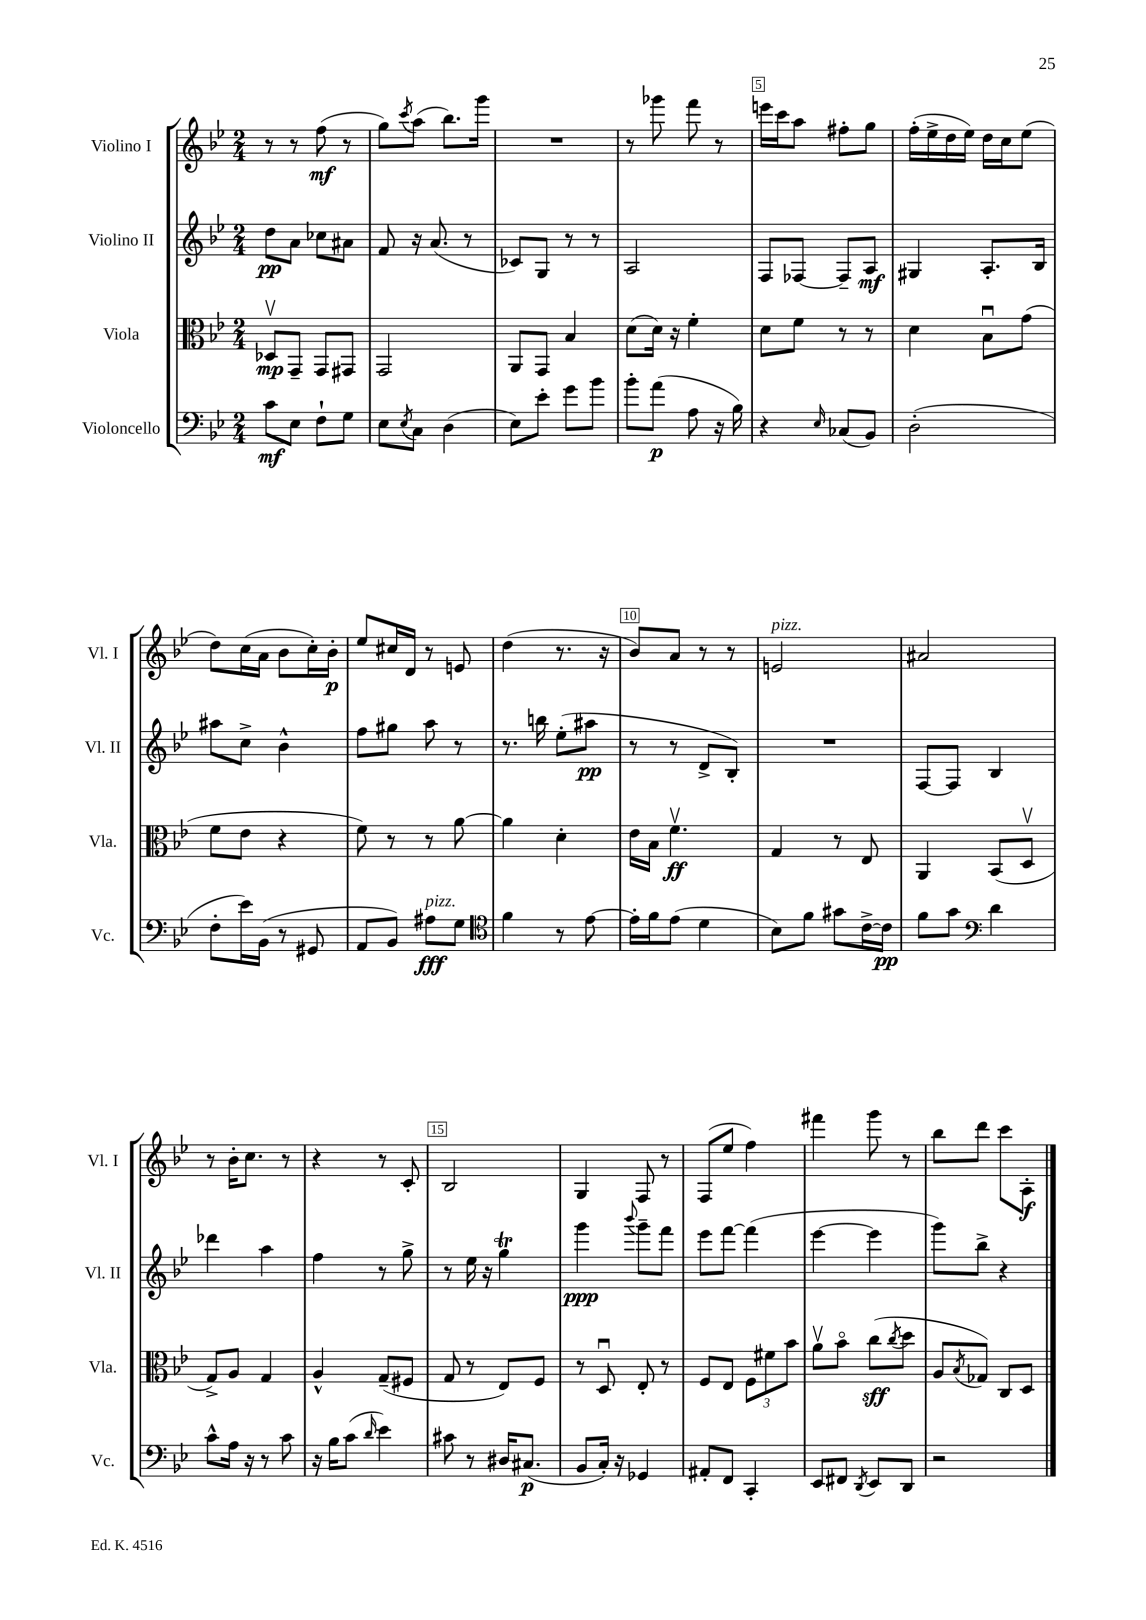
<<
\new StaffGroup <<
\new Staff = "s0" \with { instrumentName = "Violino I" shortInstrumentName = "Vl. I" } {
    \clef treble \key bes \major \numericTimeSignature \time 2/4
    r8 r8 f''8\mf( r8 |
    g''8) \acciaccatura { c'''8 } a''8( bes''8.) g'''16 |
    R2 |
    r8 ges'''8 f'''8 r8 |
    e'''16 c'''16 a''8 fis''8-. g''8 |
    f''16-.( ees''16-> d''16 ees''16) d''16 c''16 ees''8( |
    d''8) c''16( a'16 bes'8 c''16-.) bes'16-.\p |
    ees''8 cis''16 d'16 r8 e'8 |
    d''4( r8. r16 |
    bes'8) a'8 r8 r8 |
    e'2^\markup { \italic "pizz." } |
    ais'2 |
    r8 bes'16-. c''8. r8 |
    r4 r8 c'8-. |
    bes2 |
    g4 f8 r8 |
    f8( ees''8 f''4) |
    fis'''4 g'''8 r8 |
    bes''8 d'''8 c'''8 a8-.\f \bar "|." |
}
\new Staff = "s1" \with { instrumentName = "Violino II" shortInstrumentName = "Vl. II" } {
    \clef treble \key bes \major \numericTimeSignature \time 2/4
    d''8\pp a'8 ces''8 ais'8 |
    f'8 r16 a'8.( r8 |
    ces'8) g8 r8 r8 |
    a2 |
    f8 fes8~ fes8-- a8\mf |
    gis4 a8.-. bes16 |
    ais''8 c''8-> bes'4-^ |
    f''8 gis''8 a''8 r8 |
    r8. b''16 ees''8-.( ais''8\pp |
    r8 r8 d'8-> bes8-.) |
    R2 |
    f8~ f8 bes4 |
    des'''4 a''4 |
    f''4 r8 g''8-> |
    r8 ees''16 r16 g''4\trill |
    g'''4\ppp \appoggiatura { bes'''8 } g'''8-- f'''8 |
    ees'''8 f'''8~ f'''4( |
    ees'''4~ ees'''4 |
    g'''8) bes''8-> r4 \bar "|." |
}
\new Staff = "s2" \with { instrumentName = "Viola" shortInstrumentName = "Vla." } {
    \clef alto \key bes \major \numericTimeSignature \time 2/4
    des8\upbow\mp g,8-- g,8 gis,8 |
    g,2 |
    a,8 g,8 bes4 |
    d'8( d'16) r16 f'4-. |
    d'8 f'8 r8 r8 |
    d'4 bes8\downbow g'8( |
    f'8 ees'8 r4 |
    f'8) r8 r8 a'8~ |
    a'4 d'4-. |
    ees'16 bes16 f'4.\upbow\ff |
    g4 r8 ees8 |
    a,4 bes,8( d8\upbow |
    g8->) a8 g4 |
    a4-^ g8--( fis8 |
    g8 r8 ees8) f8 |
    r8 d8\downbow ees8-. r8 |
    f8 ees8 \tuplet 3/2 { f8 fis'8 bes'8 } |
    a'8\upbow bes'8\flageolet c''8\sff( \acciaccatura { c''8 } d''8 |
    a8 \acciaccatura { bes8 } ges8) c8 d8 \bar "|." |
}
\new Staff = "s3" \with { instrumentName = "Violoncello" shortInstrumentName = "Vc." } {
    \clef bass \key bes \major \numericTimeSignature \time 2/4
    c'8\mf ees8 f8-! g8 |
    ees8 \acciaccatura { ees8 } c8 d4( |
    ees8) ees'8-. g'8 bes'8 |
    bes'8-. a'8\p( a8 r16 bes16) |
    r4 \grace { ees16 } ces8( bes,8) |
    d2-.( |
    f8-. ees'16) bes,16( r8 gis,8 |
    a,8 bes,8) ais8\fff^\markup { \italic "pizz." } g8 |
    \clef tenor f'4 r8 ees'8~ |
    ees'16-. f'16 ees'8( d'4 |
    bes8) f'8 gis'8 c'16~-> c'16\pp |
    f'8 g'8 \clef bass d'4 |
    c'8-^ a16 r16 r8 c'8 |
    r16 bes16 c'8( \grace { d'16 } ees'4) |
    cis'8 r8 dis16 cis8.\p( |
    bes,8 c16-.) r16 ges,4 |
    ais,8-. f,8 c,4-. |
    ees,8 fis,8 \acciaccatura { d,8 } ees,8 d,8 |
    r2 \bar "|." |
}
>>
>>
\layout { \context { \Score \override BarNumber.break-visibility = ##(#f #t #t) barNumberVisibility = #(every-nth-bar-number-visible 5) \override BarNumber.stencil = #(make-stencil-boxer 0.1 0.3 ly:text-interface::print) } }
